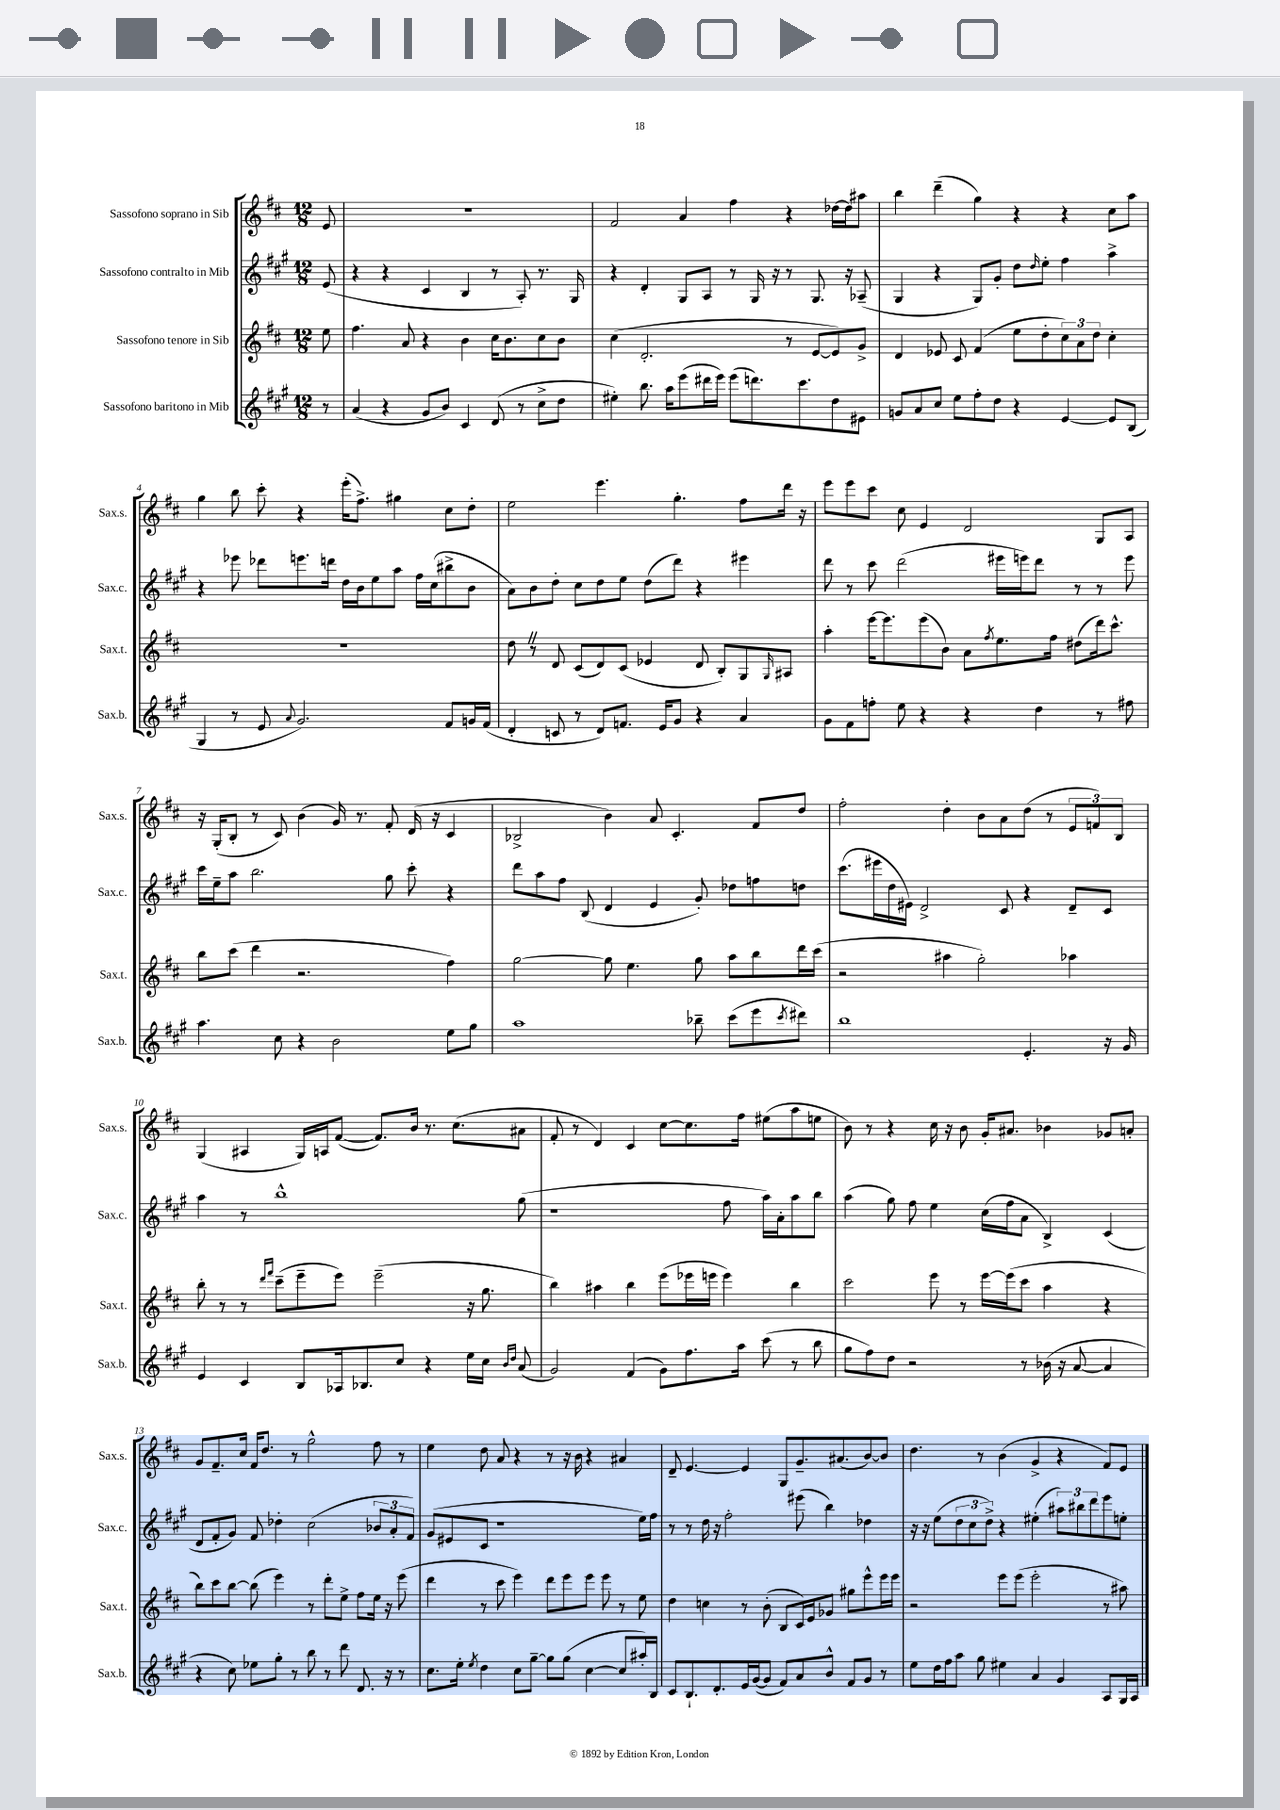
<<
\new StaffGroup <<
\new Staff = "s0" \with { instrumentName = "Sassofono soprano in Sib" shortInstrumentName = "Sax.s." } {
    \clef treble \key d \major \numericTimeSignature \time 12/8 \partial 8
    e'8 |
    R1. |
    fis'2 a'4 fis''4 r4 des''16~ des''16 ais''8 |
    b''4 d'''4--( g''4) r4 r4 cis''8 a''8 |
    g''4 b''8 cis'''8-. r4 e'''16-.( fis''8.->) gis''4 cis''8 d''8-. |
    e''2 e'''4. g''4.-. fis''8 d'''16 r16 |
    e'''8 e'''8 cis'''8 cis''8 e'4 d'2 g8 a8 |
    r16 g16-.( b8-. r8 cis'8) b'4( g'16) r8. fis'8-. d'16( r16 cis'4 |
    bes2-> b'4) a'8 cis'4.-. fis'8 d''8 |
    fis''2-. d''4-. b'8 a'8 d''8( r8 \tuplet 3/2 { e'8 f'8) b8 } |
    g4( ais4 g16) a16 fis'8~( fis'8.) b'16 r8. cis''8.( ais'8 |
    fis'8-. r8 d'4) cis'4 cis''8~ cis''8. fis''16 eis''8( a''8 e''8 |
    b'8) r8 r4 cis''16 r16 b'8 g'16-. ais'8. bes'4 ges'8 a'8-. |
    g'8 fis'8.-- cis''16 fis'16 d''8. r8 g''2-^ fis''8 r8 |
    e''4 d''8 a'8 r4 r8 r16 b'16 r4 ais'4 |
    d'8-- e'4.~ e'4 g8 g'8.-- ais'8.( b'8~) b'8 |
    d''4. r8 b'4( g'4-> r4 fis'8) e'8 \bar "|." |
}
\new Staff = "s1" \with { instrumentName = "Sassofono contralto in Mib" shortInstrumentName = "Sax.c." } {
    \clef treble \key a \major \numericTimeSignature \time 12/8 \partial 8
    e'8( |
    r4 r4 cis'4 b4 r8 a8-.) r8. gis16 |
    r4 d'4-. gis8 a8 r8 gis16 r16 r8 gis8. r16 aes8--( |
    gis4 r4 gis8) gis'8-. d''8 \grace { d''16 } e''8-. fis''4 a''4-> |
    r4 ees'''8 des'''8 e'''8. d'''16 d''16 b'16 e''8 a''8 fis''16 cis''16( bis''8-> b'8 |
    a'8) b'8 d''8-. cis''8 d''8 e''8 d''8( d'''8) r4 eis'''4 |
    d'''8 r8 cis'''8 d'''2( eis'''16 e'''16) d'''8 r8 r8 e'''8 |
    cis'''16 e''16-- a''8 b''2. gis''8 cis'''8-. r4 |
    d'''8 a''8 fis''8 b8( d'4 e'4 gis'8-.) des''8 f''8 d''8 |
    cis'''8.( eis'''16 d''16 eis'16) d'2-> cis'8 r4 d'8-- cis'8 |
    a''4 r8 b''1-^ gis''8( |
    r1 fis''8 a''16) a'16-. a''8 b''8 |
    a''4( gis''8) fis''8 e''4 cis''16( fis''16 a'8 b4->) cis'4( |
    d'8 fis'8-. gis'8) fis'8 des''4-. cis''2( \tuplet 3/2 { bes'8 a'8-. fis'8) } |
    gis'8( eis'8 cis'8 r1 e''16) fis''16 |
    r8 r8 d''16 r16 fis''2-. eis'''8( b''4) des''4 |
    r16 r16 e''8( \tuplet 3/2 { d''8 cis''8 d''8->) } r4 eis''4-.( \tuplet 3/2 { ais''8) bis''8 d'''8 } e'''8 e''8-. \bar "|." |
}
\new Staff = "s2" \with { instrumentName = "Sassofono tenore in Sib" shortInstrumentName = "Sax.t." } {
    \clef treble \key d \major \numericTimeSignature \time 12/8 \partial 8
    e''8 |
    fis''4. a'8 r4 b'4 cis''16 b'8. cis''8 b'8 |
    cis''4( d'2.-. r8 e'8~ e'8) g'8-> |
    d'4 ees'8 cis'8 fis'4( e''8 d''8-. \tuplet 3/2 { cis''8) a'8 d''8 } cis''4-. |
    R1. |
    d''8 \once \override BreathingSign.text = \markup { \musicglyph "scripts.caesura.straight" } \breathe r8 d'8 cis'8( d'8) cis'8( ees'4 d'8 b8-.) g8 \grace { g16 } ais8 |
    a''4-. e'''16~ e'''8. e'''8( b'8) a'8 \acciaccatura { fis''8 } e''8. fis''16 dis''8( d'''16) cis'''8.-^ |
    b''8 cis'''8( d'''4 r2. fis''4) |
    g''2~ g''8 e''4. g''8 a''8 b''8 d'''16 cis'''16( |
    r2 ais''4 g''2-.) aes''4 |
    b''8-. r8 r8 \grace { d'''16 fis'''16 } cis'''8--( e'''8-- e'''8) e'''2--( r16 g''8. |
    b''4) ais''4 b''4 e'''8( ees'''16 e'''16 e'''4) b''4 |
    cis'''2 e'''8 r8 e'''16~ e'''16( cis'''8 a''4 r4 |
    b''8) cis'''8 b''8~ b''8( e'''4) r8 d'''8-. e''8-> fis''8 e''16 r16 e'''8( |
    d'''4 r8 cis'''8 e'''4) d'''8 e'''8 e'''8 e'''8 r8 e''8 |
    d''4 c''4 r8 b'8-.( b8 cis'16) e'16 ges'8 gis''8 e'''8-^ e'''16 e'''16 |
    r2 e'''8 e'''8( e'''2-. r8 ais''8) \bar "|." |
}
\new Staff = "s3" \with { instrumentName = "Sassofono baritono in Mib" shortInstrumentName = "Sax.b." } {
    \clef treble \key a \major \numericTimeSignature \time 12/8 \partial 8
    r8 |
    a'4( r4 gis'8 b'8) cis'4 d'8( r8 cis''8-> d''8 |
    eis''4-.) b''8. a''16 e'''8( dis'''16 e'''16) e'''8( d'''8.) cis'''8. d''8 eis'8 |
    g'8 a'8 cis''8 e''8 fis''8-. d''8 r4 e'4~ e'8 b8( |
    gis4 r8 e'8 \appoggiatura { a'8 } gis'2.) fis'8 g'16 fis'16( |
    d'4-. c'8 r8 d'8) f'8. e'16 gis'8 r4 a'4 |
    gis'8 fis'8 f''8-. e''8 r4 r4 d''4 r8 fis''8 |
    a''4. cis''8 r4 b'2 e''8 gis''8 |
    a''1 bes''8-- cis'''8( e'''8 \acciaccatura { cis'''8 } dis'''8) |
    b''1 e'4.-. r16 gis'16 |
    e'4 cis'4 b8 aes16 bes8. cis''8 r4 e''16 cis''16 \grace { b'16 d''16 } a'8( |
    gis'2) fis'4( gis'8) fis''8. a''16 cis'''8( r8 b''8 |
    gis''8 fis''8) d''8 r2 r8 bes'16( r16 a'8~ a'4 |
    r4 cis''8) ees''8 gis''8-. r8 b''8 r8 d'''8 d'8. r16 r8 |
    cis''8. e''16-. \acciaccatura { e''8 } d''4 cis''8 gis''8~-- gis''8 gis''8( cis''4~ cis''8 ais''16-.) b16 |
    cis'8 b8.-! d'8.-. e'16 gis'16~( gis'8 fis'8) a'8 b'8-^ fis'8 gis'8 r8 |
    e''8 d''16 fis''16 a''8 gis''8 eis''4 a'4 gis'4 a8 gis16 a16 \bar "|." |
}
>>
>>
